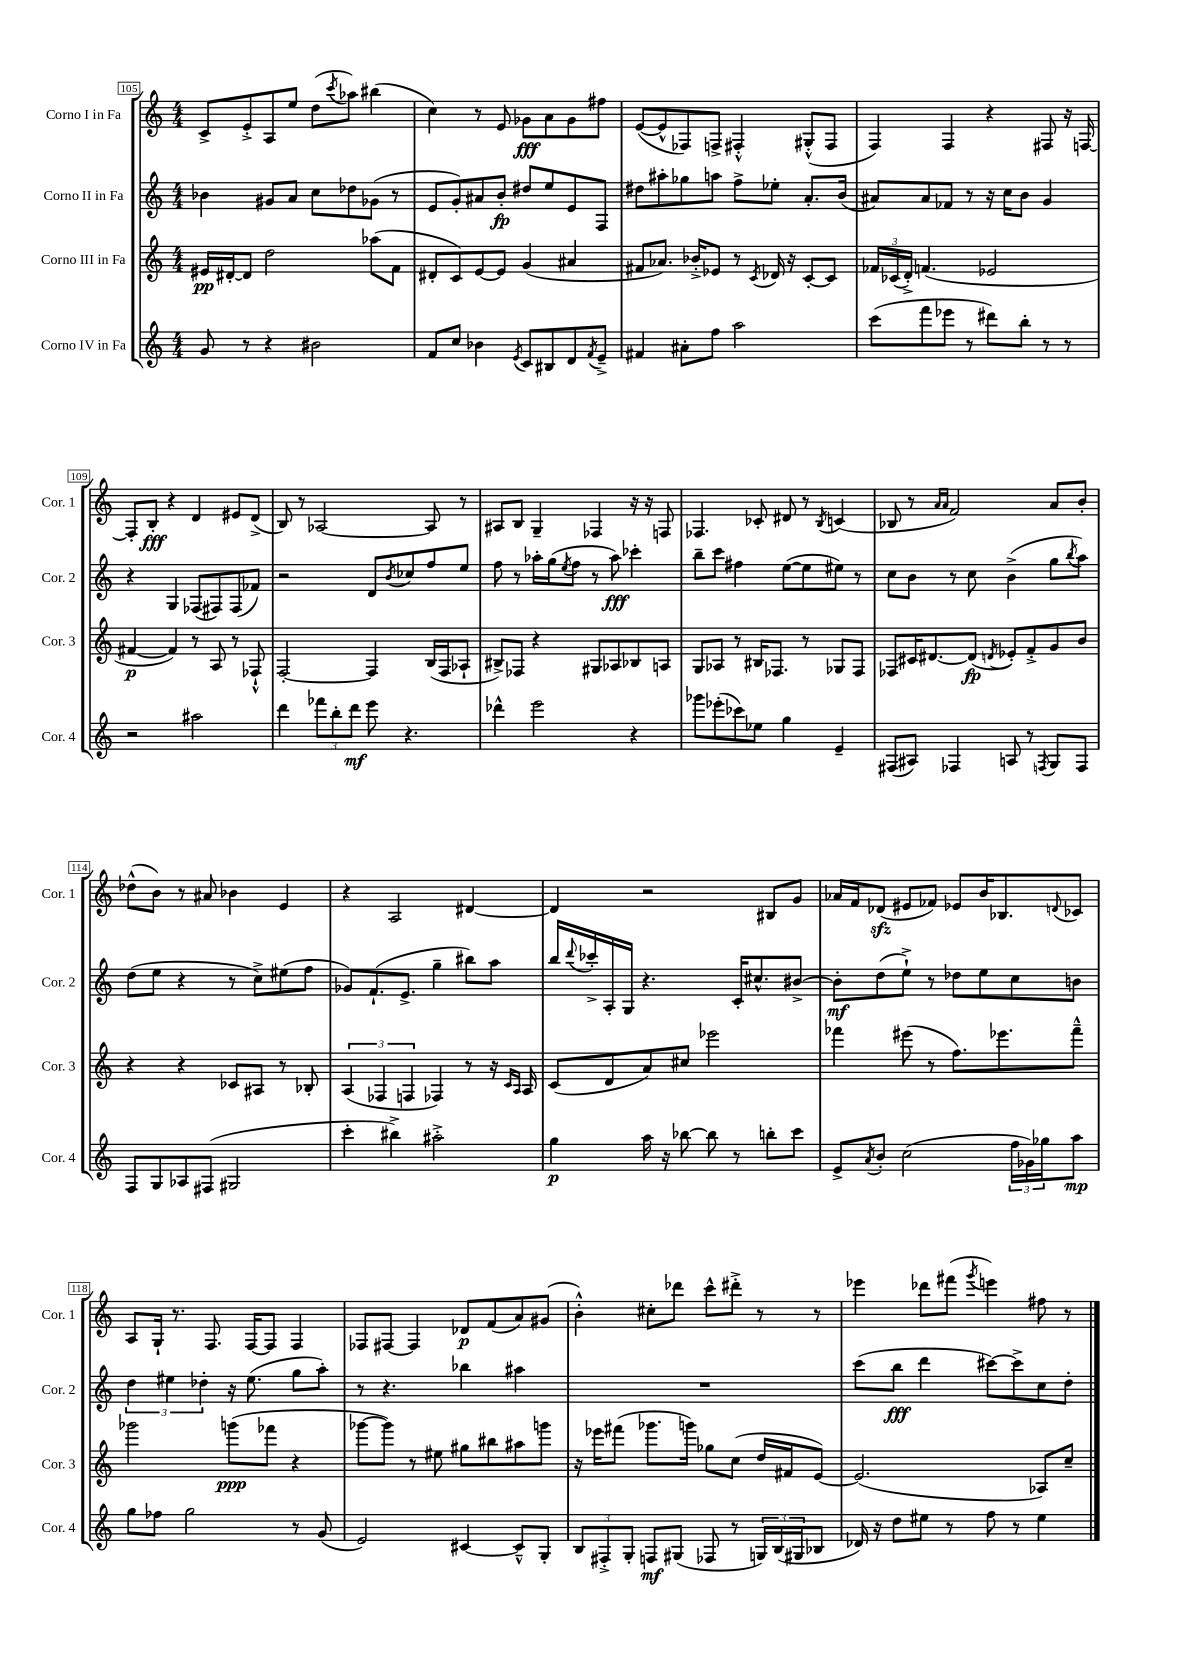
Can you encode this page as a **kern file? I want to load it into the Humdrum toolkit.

**kern	**dynam	**kern	**dynam	**kern	**dynam	**kern	**dynam
*part4	*part4	*part3	*part3	*part2	*part2	*part1	*part1
*staff4	*staff4	*staff3	*staff3	*staff2	*staff2	*staff1	*staff1
*I"Corno IV in Fa	*	*I"Corno III in Fa	*	*I"Corno II in Fa	*	*I"Corno I in Fa	*
*I'Cor. 4	*	*I'Cor. 3	*	*I'Cor. 2	*	*I'Cor. 1	*
*clefG2	*	*clefG2	*	*clefG2	*	*clefG2	*
*k[]	*	*k[]	*	*k[]	*	*k[]	*
*M4/4	*	*M4/4	*	*M4/4	*	*M4/4	*
=105	=105	=105	=105	=105	=105	=105	=105
8g/	.	16e#X/LL	pp	4b-X\	.	8c^/L	.
.	.	[16d#X'/J	.	.	.	.	.
8r	.	8d#/J]	.	.	.	8e'^/	.
4r	.	2dd\	.	8g#X/L	.	8A/	.
.	.	.	.	8a/J	.	8ee/J	.
2b#X\	.	.	.	8cc\L	.	(8dd\L	.
.	.	.	.	.	.	8qccc/	.
.	.	.	.	8dd-X\	.	8aa-X\J)	.
.	.	(8aa-X\L	.	(8g-X\J	.	(4bb#X\	.
.	.	8f\J	.	8r	.	.	.
=106	=106	=106	=106	=106	=106	=106	=106
8f/L	.	8d#X'/L	.	8e/L	.	4cc\)	.
8cc/J	.	8c/)	.	8g'/)	.	.	.
4b-X\	.	[8e/	.	8a#X/	.	8r	.
.	.	8e/J]	.	8b'/J	fp	8e/	.
8qe/	.	.	.	.	.	.	.
8c/L	.	(4g/	.	8dd#X/L	.	8g-X\L	fff
8B#X/	.	.	.	8ee/	.	8a\	.
8d/	.	4a#X/	.	8e/	.	8g-\	.
8qf/	.	.	.	.	.	.	.
8e~^/J	.	.	.	8F/J	.	8ff#X\J	.
=107	=107	=107	=107	=107	=107	=107	=107
4f#X/	.	8f#X/L	.	8dd#X\L	.	([8e/L	.
.	.	8.a-X/J)	.	8aa#X'\	.	8e^^/]	.
8a#X'\L	.	.	.	8gg-X\	.	8F-X/)	.
.	.	16b-X'^/KL	.	.	.	.	.
8ff\J	.	8e-X/J	.	8aan\J	.	8Fn^/J	.
2aa\	.	8r	.	8ff^\L	.	4F#X'^^/	.
.	.	8qc/	.	.	.	.	.
.	.	16d-X/	.	8ee-X'\J	.	.	.
.	.	16r	.	.	.	.	.
.	.	[8c'/L	.	8.a'/L	.	(8G#X'^^/L	.
.	.	8c/J]	.	.	.	8F#/J	.
.	.	.	.	(16b/Jk	.	.	.
=108	=108	=108	=108	=108	=108	=108	=108
(8ccc\L	.	24f-X/LL	.	8a#X/L)	.	4F/)	.
.	.	(24c-X/	.	.	.	.	.
.	.	24d'^/JJ)	.	.	.	.	.
8fff\	.	(4.fn/	.	8a#/	.	.	.
8eee-X\J	.	.	.	8f-X/J	.	4F/	.
8r	.	.	.	8r	.	.	.
8ddd#X\L)	.	2e-X/	.	16r	.	4r	.
.	.	.	.	16cc\KL	.	.	.
8bb'\J	.	.	.	8b\J	.	.	.
8r	.	.	.	4g/	.	8F#X/	.
8r	.	.	.	.	.	16r	.
.	.	.	.	.	.	[16Fn/	.
!!LO:LB:g=z
=109	=109	=109	=109	=109	=109	=109	=109
2r	.	[4f#X/	p	4r	.	8F'/L]	.
.	.	.	.	.	.	8B'/J	fff
.	.	4f#/])	.	4G/	.	4r	.
2aa#X\	.	8r	.	(8F-X/L	.	4d/	.
.	.	8A/	.	8F#X/)	.	.	.
.	.	8r	.	(8F#/	.	8e#X/L	.
.	.	8F-X`^^/	.	8f-X/J)	.	(8d^/J	.
=110	=110	=110	=110	=110	=110	=110	=110
4ddd\	.	[2F'/	.	2r	.	8B/)	.
.	.	.	.	.	.	8r	.
12fff-X\L	.	.	.	.	.	[2A-X/	.
12bb'\	.	.	.	.	.	.	.
12ddd\J	mf	.	.	.	.	.	.
8eee\	.	4F/]	.	8d/L	.	.	.
.	.	.	.	8qb/	.	.	.
4.r	.	.	.	8cc-X/	.	.	.
.	.	(16B/LL	.	8ff/	.	8A-/]	.
.	.	16F/J	.	.	.	.	.
.	.	8A-X`/J	.	8ee/J	.	8r	.
=111	=111	=111	=111	=111	=111	=111	=111
4ddd-X^^\	.	8B#X^/L)	.	8ff\	.	8A#X/L	.
.	.	8F-X/J	.	8r	.	8B/J	.
2eee\	.	4r	.	16aa-X'\LL	.	4G~/	.
.	.	.	.	(16gg\J	.	.	.
.	.	.	.	8qee/	.	.	.
.	.	.	.	8ff\J	.	.	.
.	.	8G#X/L	.	8r	.	4F-X/	.
.	.	8A-X/	.	8aa-\)	fff	.	.
4r	.	8B-X/	.	4ccc-X'\	.	16r	.
.	.	.	.	.	.	16r	.
.	.	8An/J	.	.	.	8Fn/	.
=112	=112	=112	=112	=112	=112	=112	=112
8ggg-X\L	.	8G/L	.	8bb~\L	.	4.F-X/	.
(8eee-X'\	.	8A-X/J	.	8ccc\J	.	.	.
8ccc-X\)	.	8r	.	4ff#X\	.	.	.
8ee-X\J	.	16B#X/KL	.	.	.	8c-X'/	.
.	.	8.F-X/J	.	.	.	.	.
4gg\	.	.	.	([8ee\L	.	8d#X/	.
.	.	8r	.	8ee\]	.	8r	.
.	.	.	.	.	.	8qB/	.
4e~/	.	8G-X/L	.	8ee#X\J)	.	(4cn/	.
.	.	8F-/J	.	8r	.	.	.
=113	=113	=113	=113	=113	=113	=113	=113
(8F#X/L	.	8F-X/L	.	8cc\L	.	8B-X/	.
8A#X/J)	.	16c#X/K	.	8b\J	.	8r	.
.	.	[8.d#X/	.	.	.	.	.
.	.	.	.	.	.	16qqa/LL	.
.	.	.	.	.	.	16qqa/JJ	.
4F-X/	.	.	.	8r	.	2f/)	.
.	.	(8d#/J]	fp	8cc\	.	.	.
.	.	8qdn/	.	.	.	.	.
8An/	.	8e-X'/L)	.	(4b^\	.	.	.
8r	.	8f'^/	.	.	.	.	.
8qFn/	.	.	.	.	.	.	.
8G/L	.	8g/	.	8gg\L	.	8a/L	.
.	.	.	.	8qbb/	.	.	.
8F/J	.	8b/J	.	8aa\J)	.	8b'/J	.
!!LO:LB:g=z
=114	=114	=114	=114	=114	=114	=114	=114
8F/L	.	4r	.	(8dd\L	.	(8dd-X^^\L	.
8G/	.	.	.	8ee\J	.	8b\J)	.
8A-X/	.	4r	.	4r	.	8r	.
(8F#X/J	.	.	.	.	.	8a#X/	.
2G#X/	.	8c-X/L	.	8r	.	4b-X\	.
.	.	8A#X/J	.	8cc^\L)	.	.	.
.	.	8r	.	(8ee#X\	.	4e/	.
.	.	8B-X'/	.	8ff\J	.	.	.
=115	=115	=115	=115	=115	=115	=115	=115
4ccc'\	.	(6A/	.	8g-X/L)	.	4r	.
.	.	.	.	(8.f`/	.	.	.
.	.	6F-X/	.	.	.	.	.
4bb#X^\)	.	.	.	.	.	2A/	.
.	.	.	.	8.e^/J	.	.	.
.	.	6Fn/	.	.	.	.	.
2aa#X'^\	.	4F-X/)	.	4gg~\	.	.	.
.	.	8r	.	8bb#X\L)	.	[4d#X/	.
.	.	16r	.	8aa\J	.	.	.
.	.	16qqc/LL	.	.	.	.	.
.	.	16qqA/JJ	.	.	.	.	.
.	.	16A/	.	.	.	.	.
=116	=116	=116	=116	=116	=116	=116	=116
4gg\	p	(8c/L	.	16bb/LL	.	4d#/]	.
.	.	.	.	8qqddd/	.	.	.
.	.	.	.	16ccc-X'^/	.	.	.
.	.	8d/	.	16A'/	.	.	.
.	.	.	.	16G/JJ	.	.	.
16aa\	.	8a/)	.	4.r	.	2r	.
16r	.	.	.	.	.	.	.
[8bb-X\	.	8cc#X/J	.	.	.	.	.
8bb-\]	.	2eee-X\	.	.	.	.	.
8r	.	.	.	16c'/KL	.	.	.
.	.	.	.	8.cc#X^^/	.	.	.
8bbn'\L	.	.	.	.	.	8B#X/L	.
8ccc\J	.	.	.	[8b#X^/J	.	8g/J	.
=117	=117	=117	=117	=117	=117	=117	=117
8e^/L	.	4fff-X\	.	8b#'\L]	mf	16a-X/LL	.
.	.	.	.	.	.	16f/J	.
8qa/	.	.	.	.	.	.	.
8b'/J	.	.	.	(8dd\	.	(8d-Xzz/J	.
(2cc\	.	(8eee#X\	.	8ee`^\J)	.	8e#X/L	.
.	.	8r	.	8r	.	8f-X/J)	.
.	.	8.ff\L)	.	8dd-X\L	.	8e-X/L	.
.	.	.	.	8ee\	.	16b/K	.
.	.	8.eee-X\	.	.	.	8.B-X/	.
24ff\LL	.	.	.	8cc\	.	.	.
24g-X\)	.	.	.	.	.	.	.
24gg-X\J	.	.	.	.	.	.	.
.	.	.	.	.	.	8qqdn/	.
8aa\J	mp	8fff-~^^\J	.	8bn\J	.	8c-X/J	.
!!LO:LB:g=z
=118	=118	=118	=118	=118	=118	=118	=118
8gg\L	.	2ggg-X\	.	6dd\	.	8A/L	.
8ff-X\J	.	.	.	.	.	16G`/Jk	.
.	.	.	.	6ee#X\	.	.	.
.	.	.	.	.	.	8.r	.
2gg\	.	.	.	.	.	.	.
.	.	.	.	6dd-X'\	.	.	.
.	.	.	.	.	.	8.F/	.
.	.	(8gggn\L	ppp	16r	.	.	.
.	.	.	.	(8.ee#\	.	[16F/KL	.
.	.	8fff-X\J	.	.	.	8F/J]	.
8r	.	4r	.	8gg\L	.	4F/	.
(8g/	.	.	.	8aa'\J)	.	.	.
=119	=119	=119	=119	=119	=119	=119	=119
2e/)	.	[8ggg-X\L	.	8r	.	8F-X/L	.
.	.	8ggg-\J])	.	4.r	.	[8F#X/J	.
.	.	8r	.	.	.	4F#/]	.
.	.	8ee#X\	.	.	.	.	.
[4c#X/	.	8gg#X\L	.	4bb-X\	.	8d-X/L	p
.	.	8bb#X\	.	.	.	(8f/	.
8c#~^^/L]	.	8aa#X\	.	4aa#X\	.	8a/)	.
8G'/J	.	8gggn\J	.	.	.	(8g#X/J	.
=120	=120	=120	=120	=120	=120	=120	=120
12B/L	.	16r	.	1r	.	4b'^^\)	.
.	.	16eee-X\KL	.	.	.	.	.
12F#X'^/	.	.	.	.	.	.	.
.	.	(8fff#X\J	.	.	.	.	.
12G'/J	.	.	.	.	.	.	.
8Fn/L	mf	8.ggg-X\L	.	.	.	8cc#X'\L	.
(8G#X/J	.	.	.	.	.	8ddd-X\J	.
.	.	16gggn\Jk)	.	.	.	.	.
8F-X/	.	8gg-X\L	.	.	.	8ccc^^\L	.
8r	.	(8cc\J	.	.	.	8ddd#X'^\J	.
24Gn/LL)	.	16dd/LL	.	.	.	8r	.
(24B/	.	.	.	.	.	.	.
.	.	16f#X/J	.	.	.	.	.
24G#X/J	.	.	.	.	.	.	.
8B-X/J	.	[8e/J)	.	.	.	8r	.
=121	=121	=121	=121	=121	=121	=121	=121
16d-X/)	.	(2.e/]	.	(8ccc\L	.	4eee-X\	.
16r	.	.	.	.	.	.	.
8dd\L	.	.	.	8bb\J	fff	.	.
8ee#X\J	.	.	.	4ddd\	.	8ddd-X\L	.
8r	.	.	.	.	.	(8fff#X\J	.
.	.	.	.	.	.	8qggg/	.
8ff\	.	.	.	[8ccc#X\L)	.	4eeen\)	.
8r	.	.	.	8ccc#^\]	.	.	.
4ee#\	.	8A-X/L)	.	8cc\	.	8ff#X\	.
.	.	8cc~/J	.	8dd'\J	.	8r	.
==	==	==	==	==	==	==	==
*-	*-	*-	*-	*-	*-	*-	*-
